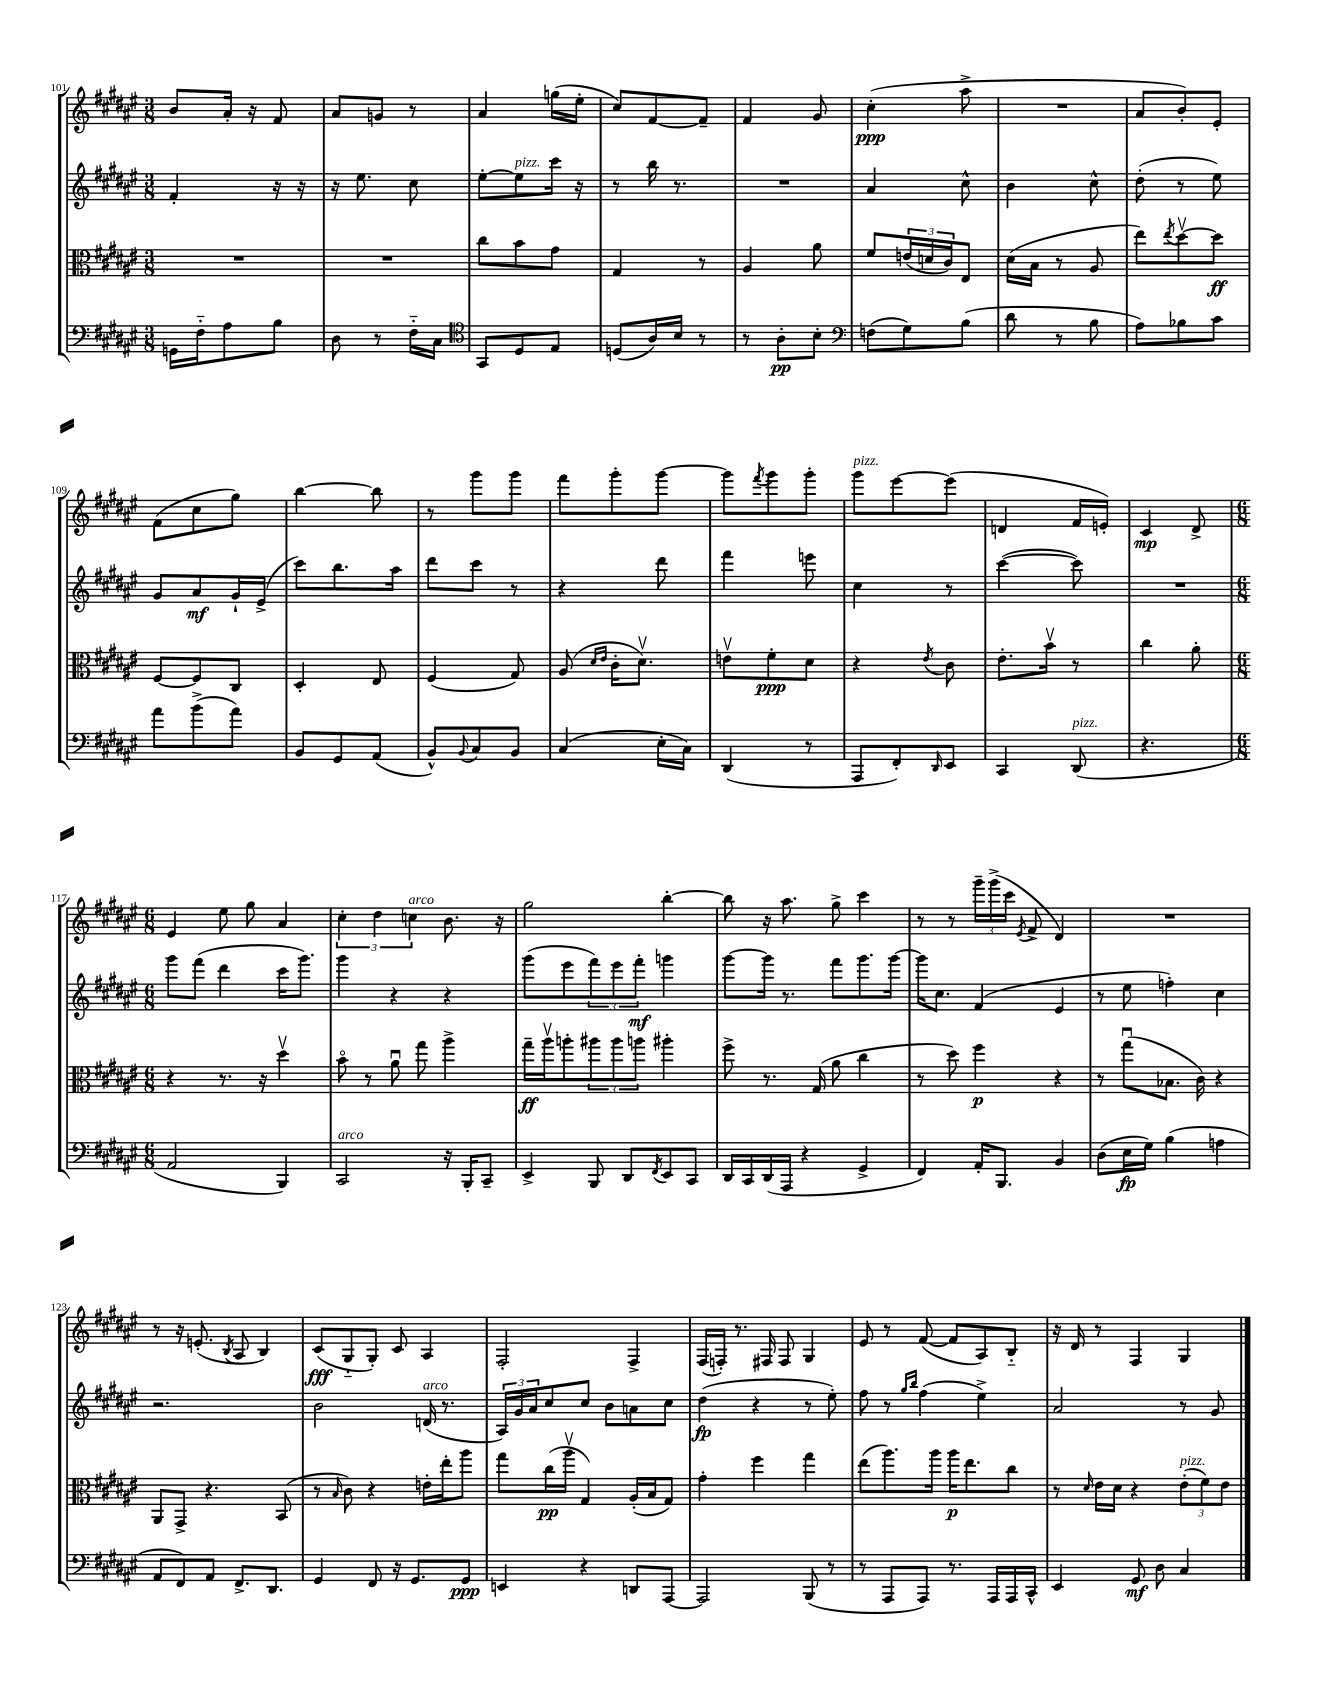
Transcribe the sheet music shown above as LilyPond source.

<<
\new StaffGroup <<
\new Staff = "s0" {
    \clef treble \key fis \major \numericTimeSignature \time 3/8
    b'8 ais'16-. r16 fis'8 |
    ais'8 g'8 r8 |
    ais'4 g''16( eis''16-. |
    cis''8) fis'8~ fis'8-- |
    fis'4 gis'8 |
    cis''4-.\ppp( ais''8-> |
    R4. |
    ais'8 b'8-.) eis'8-. |
    fis'8( cis''8 gis''8) |
    b''4~ b''8 |
    r8 gis'''8 gis'''8 |
    fis'''8 gis'''8-. gis'''8~ |
    gis'''8 \acciaccatura { fis'''8 } gis'''8 gis'''8-. |
    gis'''8^\markup { \italic "pizz." } eis'''8~ eis'''8( |
    d'4 fis'16 e'16-.) |
    cis'4\mp dis'8-> |
    \numericTimeSignature \time 6/8 eis'4 eis''8 gis''8 ais'4 |
    \tuplet 3/2 { cis''4-. dis''4 c''4^\markup { \italic "arco" } } b'8. r16 |
    gis''2 b''4~-. |
    b''8 r16 ais''8. gis''8-> cis'''4 |
    r8 r8 \tuplet 3/2 { gis'''16-- gis'''16->( cis'''16 } \acciaccatura { eis'8 } fis'8-> dis'4) |
    R2. |
    r8 r16 e'8.-.( \acciaccatura { b8 } ais8 b4) |
    cis'8\fff( gis8-_ gis8-.) cis'8 ais4 |
    fis2-. fis4-> |
    fis16( f16-.) r8. fis16 fis8 gis4 |
    eis'8 r8 fis'8~( fis'8 ais8) b8-_ |
    r16 dis'16 r8 fis4 gis4 \bar "|." |
}
\new Staff = "s1" {
    \clef treble \key fis \major \numericTimeSignature \time 3/8
    fis'4-. r16 r16 |
    r16 eis''8. cis''8 |
    eis''8~-. eis''8^\markup { \italic "pizz." } cis'''16 r16 |
    r8 b''16 r8. |
    R4. |
    ais'4 cis''8-^ |
    b'4 cis''8-^ |
    dis''8-.( r8 eis''8) |
    gis'8 ais'8\mf gis'16-! eis'16->( |
    cis'''8) b''8. ais''16 |
    dis'''8 cis'''8 r8 |
    r4 dis'''8 |
    fis'''4 e'''8 |
    cis''4 r8 |
    cis'''4~( cis'''8) |
    R4. |
    \numericTimeSignature \time 6/8 gis'''8 fis'''8( dis'''4 cis'''16 gis'''8.) |
    gis'''4 r4 r4 |
    gis'''8( eis'''8 \tuplet 3/2 { fis'''8) eis'''8 fis'''8-.\mf } g'''4 |
    gis'''8~ gis'''16 r8. fis'''8 gis'''8. gis'''16~ |
    gis'''16 cis''8. fis'4( eis'4 |
    r8 eis''8 f''4-.) cis''4 |
    r2. |
    b'2 d'16^\markup { \italic "arco" }( r8. |
    \tuplet 3/2 { ais16) gis'16 ais'16 } cis''8 cis''8 b'8 a'8 cis''8 |
    dis''4\fp( r4 r8 eis''8-.) |
    fis''8 r8 \grace { gis''16 b''16 } fis''4( eis''4->) |
    ais'2 r8 gis'8 \bar "|." |
}
\new Staff = "s2" {
    \clef alto \key fis \major \numericTimeSignature \time 3/8
    R4. |
    R4. |
    cis''8 b'8 gis'8 |
    gis4 r8 |
    ais4 ais'8 |
    fis'8 \tuplet 3/2 { e'16( d'16 cis'16) } eis8 |
    dis'16( b16 r8 ais8 |
    eis''8) \acciaccatura { eis''8 } dis''8~\upbow dis''8\ff |
    fis8~ fis8 cis8 |
    dis4-. eis8 |
    fis4( gis8) |
    ais8( \grace { dis'16 eis'16 } cis'16-. dis'8.\upbow) |
    e'8\upbow fis'8-.\ppp dis'8 |
    r4 \acciaccatura { eis'8 } cis'8 |
    eis'8.-. b'16\upbow r8 |
    cis''4 ais'8-. |
    \numericTimeSignature \time 6/8 r4 r8. r16 dis''4\upbow |
    b'8\flageolet r8 ais'8\downbow gis''8 ais''4-> |
    gis''16--\ff ais''16\upbow a''8-. \tuplet 3/2 { ais''8 ais''8 a''8 } ais''4-. |
    fis''8-> r8. gis16( ais'8 cis''4 |
    r8 dis''8) fis''4\p r4 |
    r8 gis''8\downbow( bes8. cis'16) r4 |
    ais,8 gis,8-> r4. b,8( |
    r8 \grace { b16 } cis'8) r4 e'16-. eis''16-. ais''8 |
    gis''8 cis''16\pp( ais''16\upbow gis4) ais16-.( b16 gis8) |
    gis'4-. fis''4 gis''4 |
    eis''8( ais''8.) ais''16 ais''16\p eis''8. cis''8 |
    r8 \grace { dis'16 } eis'16 dis'16 r4 \tuplet 3/2 { eis'8-.^\markup { \italic "pizz." }( fis'8) eis'8 } \bar "|." |
}
\new Staff = "s3" {
    \clef bass \key fis \major \numericTimeSignature \time 3/8
    g,16 fis16-_ ais8 b8 |
    dis8 r8 fis16-_ cis16 |
    \clef tenor gis,8 dis8 eis8 |
    d8( ais16) b16 r8 |
    r8 ais8-.\pp b8-. |
    \clef bass f8( gis8) b8( |
    dis'8 r8 b8 |
    ais8) bes8 cis'8 |
    ais'8 b'8->( ais'8) |
    b,8 gis,8 ais,8( |
    b,8-^) \appoggiatura { b,8 } cis8 b,8 |
    cis4( eis16-. cis16) |
    dis,4( r8 |
    ais,,8 fis,8-.) \grace { dis,16 } eis,8 |
    cis,4 dis,8^\markup { \italic "pizz." }( |
    r4. |
    \numericTimeSignature \time 6/8 ais,2 b,,4) |
    cis,2^\markup { \italic "arco" } r16 b,,16-. cis,8-- |
    eis,4-> b,,8 dis,8 \acciaccatura { fis,8 } eis,8 cis,8 |
    dis,16 cis,16 dis,16( ais,,16 r4 gis,4-> |
    fis,4) ais,16-. b,,8. b,4 |
    dis8( eis16\fp gis16) b4( a4 |
    ais,8 fis,8) ais,8 fis,8.-> dis,8. |
    gis,4 fis,8 r16 gis,8. gis,8\ppp |
    e,4 r4 d,8 ais,,8~ |
    ais,,2 b,,8( r8 |
    r8 ais,,8 ais,,8) r8. ais,,16 ais,,16 cis,16-^ |
    eis,4 gis,8\mf dis8 cis4 \bar "|." |
}
>>
>>
\layout { \context { \Score currentBarNumber = #101 } }
